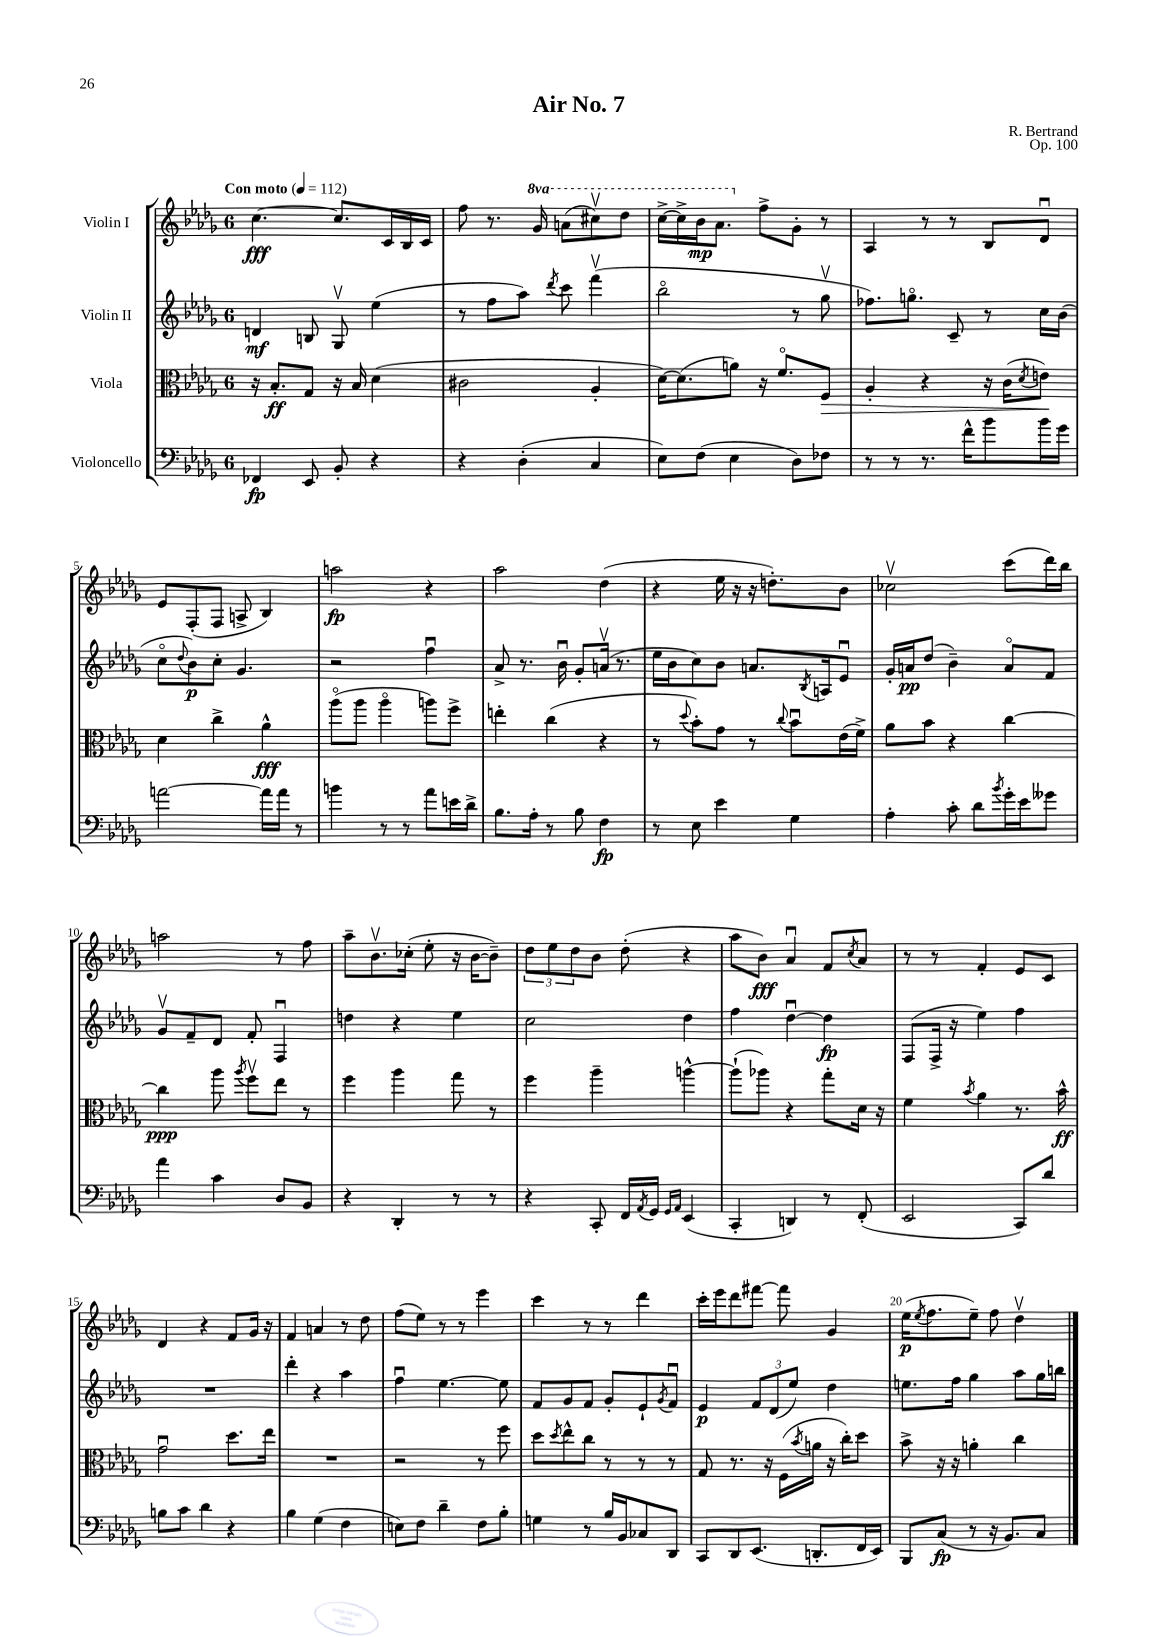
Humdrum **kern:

**kern	**kern	**kern	**kern
*staff4	*staff3	*staff2	*staff1
*clefF4	*clefC3	*clefG2	*clefG2
*k[b-e-a-d-g-]	*k[b-e-a-d-g-]	*k[b-e-a-d-g-]	*k[b-e-a-d-g-]
*M6/8	*M6/8	*M6/8	*M6/8
*MM112	*MM112	*MM112	*MM112
4FF-/	16r	4d/	[4.cc\
.	8.B-'/L	.	.
8EE-/	8G-/J	8B/	.
8BB-'/	16r	8G-v/	8.cc/]L
.	16B-/	.	.
4r	(4d-\	(4ee-\	.
.	.	.	16c/L
.	.	.	16B-/
.	.	.	16c/JJ
=	=	=	=
4r	2c#\	8r	8ff\
.	.	8ff\L	8.r
(4D-'\	.	8aa-\J)	.
.	.	.	16gg-/
.	.	8qddd-/	.
.	.	8ccc\	(8aa\L
4C/	4A-'/	(4fffv\	8ccc#v\)
.	.	.	8ddd-\J
=	=	=	=
8E-\L)	[16d-\LK)	2bb-o\	[16ccc^\LL
.	(8.d-\]	.	16ccc^\]
(8F\J	.	.	16bb-\J
.	.	.	8.aa-\J
4E-\	8a\J)	.	.
.	16r	.	8ff^\L
.	8.fo/L	.	.
8D-\L)	.	8r	8g-'\J
8F-\J	8F/J	8gg-v\	8r
=	=	=	=
8r	4A-'/	8.ff-\L)	4A-/
8r	.	.	.
.	.	8.ggo\J	.
8.r	4r	.	8r
.	.	8c~/	8r
16f^^\LK	.	.	.
8b-\	16r	8r	8B-/L
.	(16c\LK	.	.
.	8qd-/	.	.
16b-\L	8e\J)	16cc\LL	8d-u/J
16g-\JJ	.	(16b-\JJ	.
=	=	=	=
[2a\	4d-\	8cco\L	8e-/L
.	.	8qqdd-/	.
.	.	8b-\)	(8F'/
.	4cc^\	8cc'\J	8F/J
.	.	4.g-/	8A^/
16a\]LL	4a-^^\	.	4B-/)
16a\JJ	.	.	.
8r	.	.	.
=	=	=	=
4b\	(8aa-o\L	2r	2aa\
.	8aa-\J	.	.
8r	4aa-o\	.	.
8r	.	.	.
8a-\L	8aa\L)	4ffu\	4r
16e\L	8ff^\J	.	.
16d-^\JJ	.	.	.
=	=	=	=
8.B-\L	4ee'\	8a-^/	2aa-\
.	.	8.r	.
16A-'\Jk	.	.	.
8r	(4cc\	.	.
.	.	16b-u\	.
8B-\	.	8g-'/L	.
4F\	4r	(16av/Jk	(4dd-\
.	.	8.r	.
=	=	=	=
8r	8r	16ee-\LL	4r
.	.	16b-\J	.
.	8qqdd-/	.	.
8E-\	8b-'\L)	8cc\)	.
4e-\	8g-\J	8b-\J	16ee-\
.	.	.	16r
.	8r	8.a/L	16r
.	.	.	8.dd'\L)
.	8qqcc/	.	.
4G-\	8b-u\L	.	.
.	.	8qB-/	.
.	.	16A/k	.
.	(16e-\L	8e-u/J	8b-\J
.	16f^\JJ)	.	.
=	=	=	=
4A-'\	8a-\L	16g-'/LL	2cc-v\
.	.	16a/J	.
.	8b-\J	(8dd-/J	.
8c'\	4r	4b-~\)	.
8d-\L	.	.	.
8qb-/	.	.	.
16g-'\L	[4cc\	8ao/L	(8ccc\L
16e-\J	.	.	.
8g--\J	.	8f/J	16ddd-\L)
.	.	.	16bb-\JJ
=	=	=	=
4a-\	4cc\]	8g-v/L	2aa\
.	.	8f~/	.
4c\	8aa-\	8d-/J	.
.	8qaa-/	.	.
.	8ffv\L	8f'/	.
8D-/L	8ee-\J	4Fu/	8r
8BB-/J	8r	.	8ff\
=	=	=	=
4r	4ff\	4dd\	8aa-~\L
.	.	.	8.b-v\
4DD-'/	4aa-\	4r	.
.	.	.	(16cc-'\Jk
.	.	.	8ee-'\
8r	8gg-\	4ee-\	16r
.	.	.	[16b-\LK
8r	8r	.	8b-~\]J)
=	=	=	=
4r	4ff\	2cc\	12dd-\L
.	.	.	12ee-\
.	.	.	12dd-\
8CC'/	4aa-~\	.	8b-\J
16FF/LL	.	.	(8dd-'\
8qAA-/	.	.	.
16GG-/JJ	.	.	.
16qqGG-/LL	.	.	.
16qqAA-/JJ	.	.	.
(4EE-/	[4aa^^\	4dd-\	4r
=	=	=	=
4CC'/	(8aa`\]L	4ff\	8aa-\L
.	8aa-\J)	.	8b-\J)
4DD/)	4r	[4dd-u\	4a-u/
8r	8gg-'\L	4dd-\]	8f/L
.	.	.	8qcc/
(8FF'/	16d-\Jk	.	8a-/J
.	16r	.	.
=	=	=	=
2EE-/	4f\	(8F/L	8r
.	.	16F^/Jk	8r
.	.	16r	.
.	8qb-/	.	.
.	4a-\	4ee-\)	4f'/
8CC/L)	8.r	4ff\	8e-/L
8d-/J	.	.	8c/J
.	16b-^^\	.	.
=	=	=	=
8B\L	2g-u\	2.r	4d-/
8c\J	.	.	.
4d-\	.	.	4r
4r	8.dd-\L	.	8f/L
.	.	.	16g-/Jk
.	16ee-\Jk	.	16r
=	=	=	=
4B-\	2.r	4ddd-'\	4f/
(4G-\	.	4r	4a/
4F\	.	4aa-\	8r
.	.	.	8dd-\
=	=	=	=
8E\L)	2r	4ffu\	(8ff\L
8F\J	.	.	8ee-\J)
4d-~\	.	[4.ee-\	8r
.	.	.	8r
8F\L	8r	.	4eee-\
8B-'\J	8ff\	8ee-\]	.
=	=	=	=
4G\	8dd-\L	8f/L	4ccc\
.	8qdd-/	.	.
.	8ee-^^\	8g-/	.
8r	8cc\J	8f/J	8r
16B-/LL	8r	8g-'/L	8r
16BB-/J	.	.	.
8C-/	8r	8e-`/	4ddd-\
.	.	8qg-/	.
8DD-/J	8r	8fu/J	.
=	=	=	=
8CC/L	8G-/	4e-/	16ccc'\LL
.	.	.	16eee-\J
8DD-/	8.r	.	8ddd-\
(8.EE-/J	.	12f/L	[8fff#\J
.	16r	.	.
.	.	(12d-/	.
.	(16F\LL	.	8fff#\]
.	.	12ee-/J)	.
.	8qb-/	.	.
8.DD'/L	16a\JJ	.	.
.	16r	4dd-\	4g-/
.	16cc'\LK)	.	.
16FF/L	8dd-\J	.	.
16EE-/JJ)	.	.	.
=	=	=	=
8BBB-/L	8b-^\	8.ee\L	(16ee-\LK
.	.	.	8qee-/
.	.	.	8.ff\
(8C/J	16r	.	.
.	16r	16ff\Jk	.
8r	4a'\	4gg-\	8ee-~\J)
16r	.	.	8ff\
8.BB-/L)	.	.	.
.	4cc\	8aa-\L	4dd-v\
8C/J	.	16gg-\L	.
.	.	16bb\JJ	.
==	==	==	==
*-	*-	*-	*-
